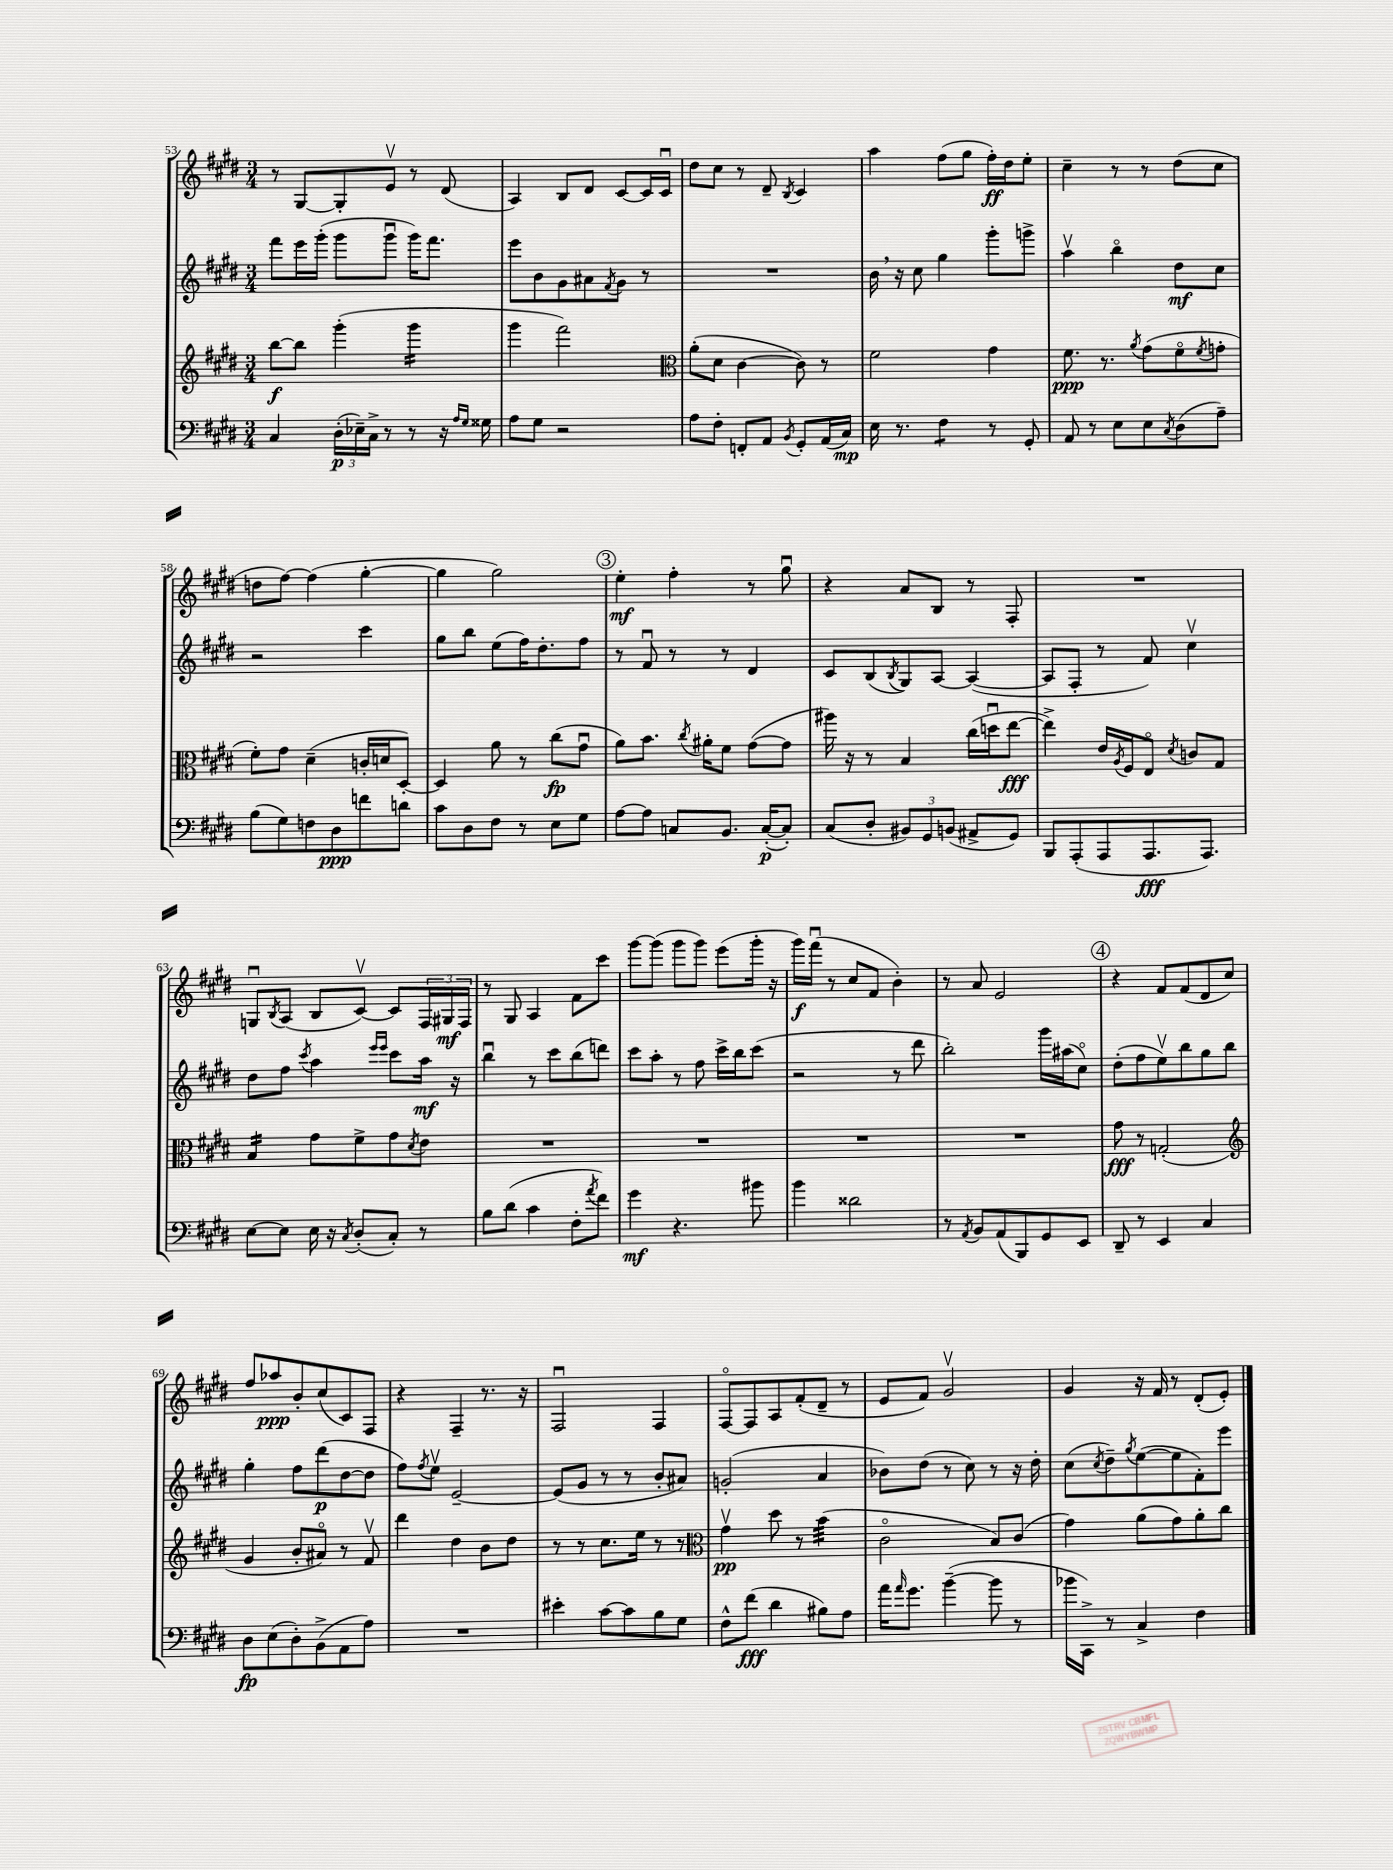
<<
\new StaffGroup <<
\new Staff = "s0" {
    \clef treble \key e \major \numericTimeSignature \time 3/4
    r8 gis8~ gis8-. e'8\upbow r8 dis'8( |
    a4) b8 dis'8 cis'8~ cis'16 cis'16\downbow |
    dis''8 cis''8 r8 dis'8-- \acciaccatura { b8 } cis'4 |
    a''4 fis''8( gis''8 fis''16-.\ff) dis''16 e''8-. |
    cis''4-- r8 r8 dis''8( cis''8 |
    d''8 fis''8~) fis''4( gis''4~-. |
    gis''4 gis''2) |
    \mark \markup { \circle "3" } e''4-.\mf fis''4-. r8 gis''8\downbow |
    r4 a'8 b8 r8 fis8-. |
    R2. |
    g8\downbow \acciaccatura { b8 } a8( b8 cis'8~\upbow) cis'8 \tuplet 3/2 { fis16 gis16\mf fis16 } |
    r8 gis8 a4 fis'8 cis'''8 |
    gis'''8~ gis'''8( gis'''8 gis'''8) e'''8( gis'''16-. r16 |
    gis'''16\f) fis'''16\downbow( r8 cis''8 fis'8 b'4-.) |
    r8 a'8 e'2 |
    \mark \markup { \circle "4" } r4 fis'8 fis'8( dis'8 cis''8) |
    fis''8 aes''8\ppp b'8-. cis''8( cis'8) fis8 |
    r4 fis4-- r8. r16 |
    fis2\downbow fis4 |
    fis8~\flageolet fis8 a8 fis'8-.( dis'8-- r8 |
    e'8 fis'8) gis'2\upbow |
    gis'4 r16 fis'16 r8 dis'8-.( e'8-.) \bar "|." |
}
\new Staff = "s1" {
    \clef treble \key e \major \numericTimeSignature \time 3/4
    fis'''8 e'''16 gis'''16-.( gis'''8 gis'''8\downbow gis'''16) fis'''8. |
    e'''8 b'8 gis'8 ais'8 \acciaccatura { fis'8 } gis'8 r8 |
    R2. |
    b'16 \breathe r16 cis''8 gis''4 gis'''8-. g'''8-> |
    a''4\upbow b''4\flageolet dis''8\mf cis''8 |
    r2 cis'''4 |
    gis''8 b''8 e''8( fis''16) dis''8.-. fis''8 |
    \mark \markup { \circle "3" } r8 fis'8\downbow r8 r8 dis'4 |
    cis'8 b8( \acciaccatura { b8 } gis8) a8~ a4~( |
    a8 fis8-. r8 fis'8) cis''4\upbow |
    dis''8 fis''8 \acciaccatura { cis'''8 } a''4 \grace { e'''16 e'''16 } cis'''8 a''16\mf r16 |
    b''4\downbow r8 cis'''8 b''8( d'''8) |
    cis'''8 a''8-. r8 fis''8 cis'''16-> b''16 cis'''8( |
    r2 r8 dis'''8 |
    b''2-.) gis'''16 ais''16( cis''8\flageolet) |
    \mark \markup { \circle "4" } dis''8-.( fis''8 e''8\upbow) b''8 gis''8 b''8 |
    gis''4-. fis''8 dis'''8\p( dis''8~ dis''8 |
    fis''8) \acciaccatura { fis''8 } e''8\upbow e'2~-- |
    e'8( gis'8 r8 r8 b'8-. ais'8) |
    g'2-.( a'4 |
    bes'8) dis''8( r8 cis''8) r8 r16 dis''16-. |
    cis''8( \acciaccatura { cis''8 } dis''8--) \acciaccatura { gis''8 } e''8~( e''8 fis'8-.) e'''8 \bar "|." |
}
\new Staff = "s2" {
    \clef treble \key e \major \numericTimeSignature \time 3/4
    b''8~\f b''8 gis'''4-.( gis'''4:16 |
    gis'''4 fis'''2) |
    \clef alto a'8-.( dis'8 cis'4~ cis'8) r8 |
    fis'2 gis'4 |
    fis'8.\ppp r8. \acciaccatura { a'8 } gis'8( fis'8\flageolet \acciaccatura { fis'8 } g'8-. |
    fis'8-.) gis'8 dis'4--( c'16-. d'16 dis8~-.) |
    dis4 a'8 r8 cis''8\fp( gis'8\downbow |
    \mark \markup { \circle "3" } a'8) b'8. \acciaccatura { cis''8 } ais'16-. fis'8 gis'8~( gis'8 |
    ais''16) r16 r8 b4 cis''16( d''16\downbow e''8~\fff |
    e''4->) e'16 \acciaccatura { a8 } fis16 e8\flageolet \acciaccatura { dis'8 } c'8 gis8 |
    b4:16 gis'8 fis'8-> gis'8 \acciaccatura { dis'8 } e'8 |
    R2. |
    R2. |
    R2. |
    R2. |
    \mark \markup { \circle "4" } gis'8\fff r8 g2-.( |
    \clef treble gis'4 b'8-. ais'8\flageolet) r8 fis'8\upbow |
    dis'''4 dis''4 b'8 dis''8 |
    r8 r8 cis''8. e''16 r8 r8 |
    \clef alto gis'4\upbow\pp dis''8 r8 b'4:32( |
    cis'2\flageolet b8) cis'8( |
    gis'4) a'8( gis'8) a'8-. cis''8 \bar "|." |
}
\new Staff = "s3" {
    \clef bass \key e \major \numericTimeSignature \time 3/4
    cis4 \tuplet 3/2 { dis16-.\p( ees16--) cis16-> } r8 r8 r16 \grace { a16 gis16 } gisis16 |
    a8 gis8 r2 |
    a8 fis8-. f,8-. a,8 \acciaccatura { b,8 } gis,8-. a,16( cis16\mp) |
    e16 r8. fis4:8 r8 gis,8-. |
    a,8 r8 e8 e8 \acciaccatura { cis8 } dis8( a8--) |
    b8( gis8) f8 dis8\ppp f'8 d'8 |
    cis'8 dis8 fis8 r8 e8 gis8 |
    \mark \markup { \circle "3" } a8~ a8 c8 b,8. c16~-.\p( c8-.) |
    cis8( dis8-. \tuplet 3/2 { bis,8) gis,8 b,8( } ais,8-> gis,8) |
    b,,8 a,,8-.( a,,8 a,,8.\fff a,,8.) |
    e8~ e8 e16 r16 \acciaccatura { cis8 } dis8-.( cis8-.) r8 |
    b8 dis'8( cis'4 fis8-. \acciaccatura { a'8 } fis'8) |
    gis'4\mf r4. bis'8 |
    b'4 disis'2 |
    r8 \acciaccatura { a,8 } b,8 a,8( b,,8) gis,8 e,8 |
    \mark \markup { \circle "4" } dis,8-- r8 e,4 cis4 |
    dis8\fp e8( dis8-.) b,8->( a,8 a8) |
    R2. |
    eis'4-. cis'8~ cis'8 b8 gis8 |
    fis8-^ fis'8\fff( dis'4 bis8) a8 |
    a'16 \grace { a'16 } gis'8. b'4~--( b'8 r8 |
    bes'16 cis,16->) r8 cis4-> fis4 \bar "|." |
}
>>
>>
\layout { \context { \Score currentBarNumber = #53 } }
